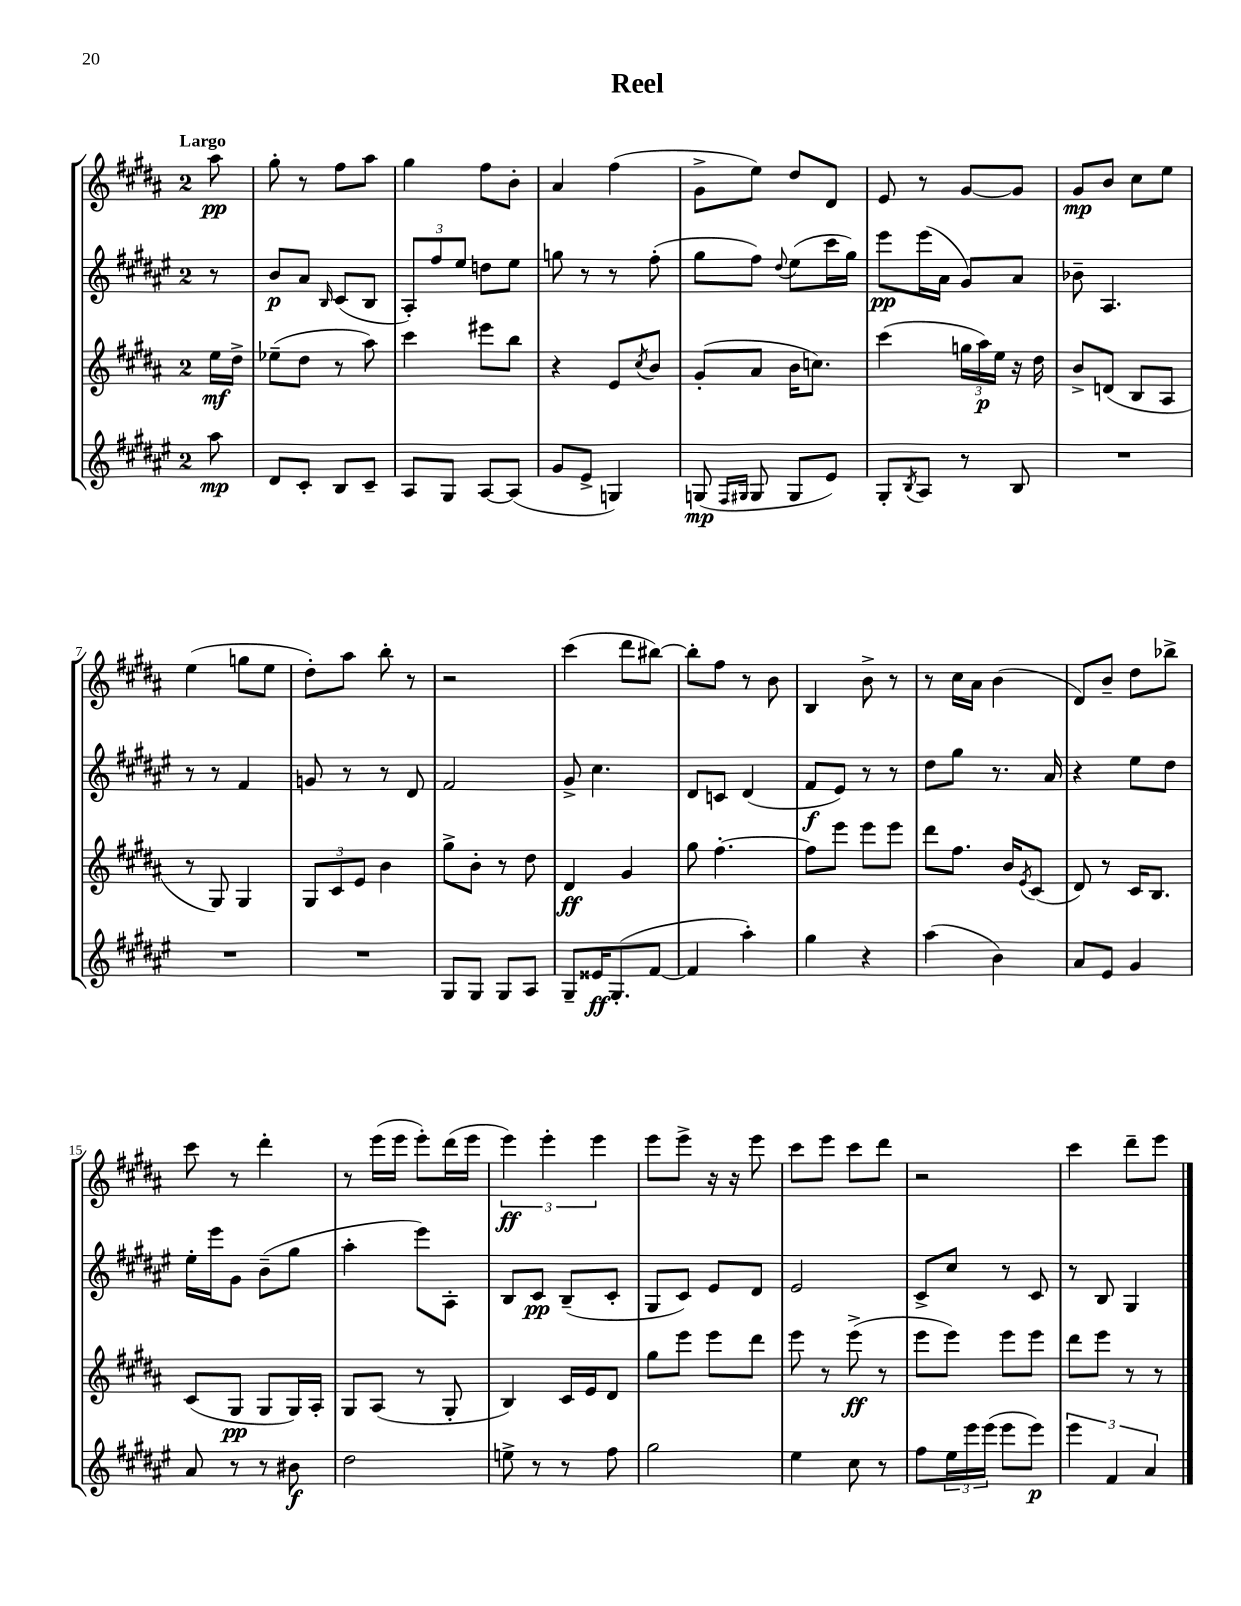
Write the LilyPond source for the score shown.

\header { title = "Reel" }
<<
\new StaffGroup <<
\new Staff = "s0" {
    \clef treble \key b \major \once \override Staff.TimeSignature.style = #'single-digit \time 2/4 \partial 8 \tempo "Largo"
    ais''8\pp |
    gis''8-. r8 fis''8 ais''8 |
    gis''4 fis''8 b'8-. |
    ais'4 fis''4( |
    gis'8-> e''8) dis''8 dis'8 |
    e'8 r8 gis'8~ gis'8 |
    gis'8\mp b'8 cis''8 e''8 |
    e''4( g''8 e''8 |
    dis''8-.) ais''8 b''8-. r8 |
    r2 |
    cis'''4( dis'''8 bis''8~) |
    bis''8-. fis''8 r8 b'8 |
    b4 b'8-> r8 |
    r8 cis''16 ais'16 b'4( |
    dis'8) b'8-- dis''8 bes''8-> |
    cis'''8 r8 dis'''4-. |
    r8 e'''16( e'''16 e'''8-.) dis'''16( e'''16 |
    \tuplet 3/2 { e'''4\ff) e'''4-. e'''4 } |
    e'''8 e'''8-> r16 r16 e'''8 |
    cis'''8 e'''8 cis'''8 dis'''8 |
    r2 |
    cis'''4 dis'''8-- e'''8 \bar "|." |
}
\new Staff = "s1" {
    \clef treble \key fis \major \once \override Staff.TimeSignature.style = #'single-digit \time 2/4 \partial 8
    r8 |
    b'8\p ais'8 \grace { b16 } cis'8( b8 |
    \tuplet 3/2 { ais8-.) fis''8 eis''8 } d''8 eis''8 |
    g''8 r8 r8 fis''8-.( |
    gis''8 fis''8) \appoggiatura { dis''8 } eis''8( cis'''16 gis''16) |
    eis'''8\pp eis'''16( ais'16 gis'8) ais'8 |
    bes'8-- ais4. |
    r8 r8 fis'4 |
    g'8 r8 r8 dis'8 |
    fis'2 |
    gis'8-> cis''4. |
    dis'8 c'8 dis'4( |
    fis'8\f eis'8) r8 r8 |
    dis''8 gis''8 r8. ais'16 |
    r4 eis''8 dis''8 |
    eis''16-. eis'''16 gis'8 b'8--( gis''8 |
    ais''4-. eis'''8) ais8-. |
    b8 cis'8\pp b8--( cis'8-. |
    gis8 cis'8) eis'8 dis'8 |
    eis'2 |
    cis'8-> cis''8 r8 cis'8 |
    r8 b8 gis4 \bar "|." |
}
\new Staff = "s2" {
    \clef treble \key b \major \once \override Staff.TimeSignature.style = #'single-digit \time 2/4 \partial 8
    e''16\mf dis''16-> |
    ees''8--( dis''8 r8 ais''8) |
    cis'''4 eis'''8 b''8 |
    r4 e'8 \acciaccatura { cis''8 } b'8 |
    gis'8-.( ais'8 b'16 c''8.) |
    cis'''4( \tuplet 3/2 { g''16 ais''16\p) e''16 } r16 dis''16 |
    b'8-> d'8( b8 ais8 |
    r8 gis8) gis4 |
    \tuplet 3/2 { gis8 cis'8 e'8 } b'4 |
    gis''8-> b'8-. r8 dis''8 |
    dis'4\ff gis'4 |
    gis''8 fis''4.~-. |
    fis''8 e'''8 e'''8 e'''8 |
    dis'''8 fis''8. b'16 \acciaccatura { e'8 } cis'8( |
    dis'8) r8 cis'16 b8. |
    cis'8( gis8\pp gis8 gis16) ais16-. |
    gis8 ais8( r8 gis8-. |
    b4) cis'16 e'16 dis'8 |
    gis''8 e'''8 e'''8 dis'''8 |
    e'''8 r8 e'''8->\ff( r8 |
    e'''8 e'''8) e'''8 e'''8 |
    dis'''8 e'''8 r8 r8 \bar "|." |
}
\new Staff = "s3" {
    \clef treble \key fis \major \once \override Staff.TimeSignature.style = #'single-digit \time 2/4 \partial 8
    ais''8\mp |
    dis'8 cis'8-. b8 cis'8-- |
    ais8 gis8 ais8~ ais8( |
    gis'8 eis'8-> g4) |
    g8\mp( \grace { fis16 gis16 } gis8 gis8 eis'8) |
    gis8-. \acciaccatura { b8 } ais8 r8 b8 |
    R2 |
    R2 |
    R2 |
    gis8 gis8 gis8 ais8 |
    gis8-- eisis'16\ff gis8.-.( fis'8~ |
    fis'4 ais''4-.) |
    gis''4 r4 |
    ais''4( b'4) |
    ais'8 eis'8 gis'4 |
    ais'8 r8 r8 bis'8\f |
    dis''2 |
    e''8-> r8 r8 fis''8 |
    gis''2 |
    eis''4 cis''8 r8 |
    fis''8 \tuplet 3/2 { eis''16 eis'''16 eis'''16( } eis'''8 eis'''8\p) |
    \tuplet 3/2 { eis'''4 fis'4 ais'4 } \bar "|." |
}
>>
>>
